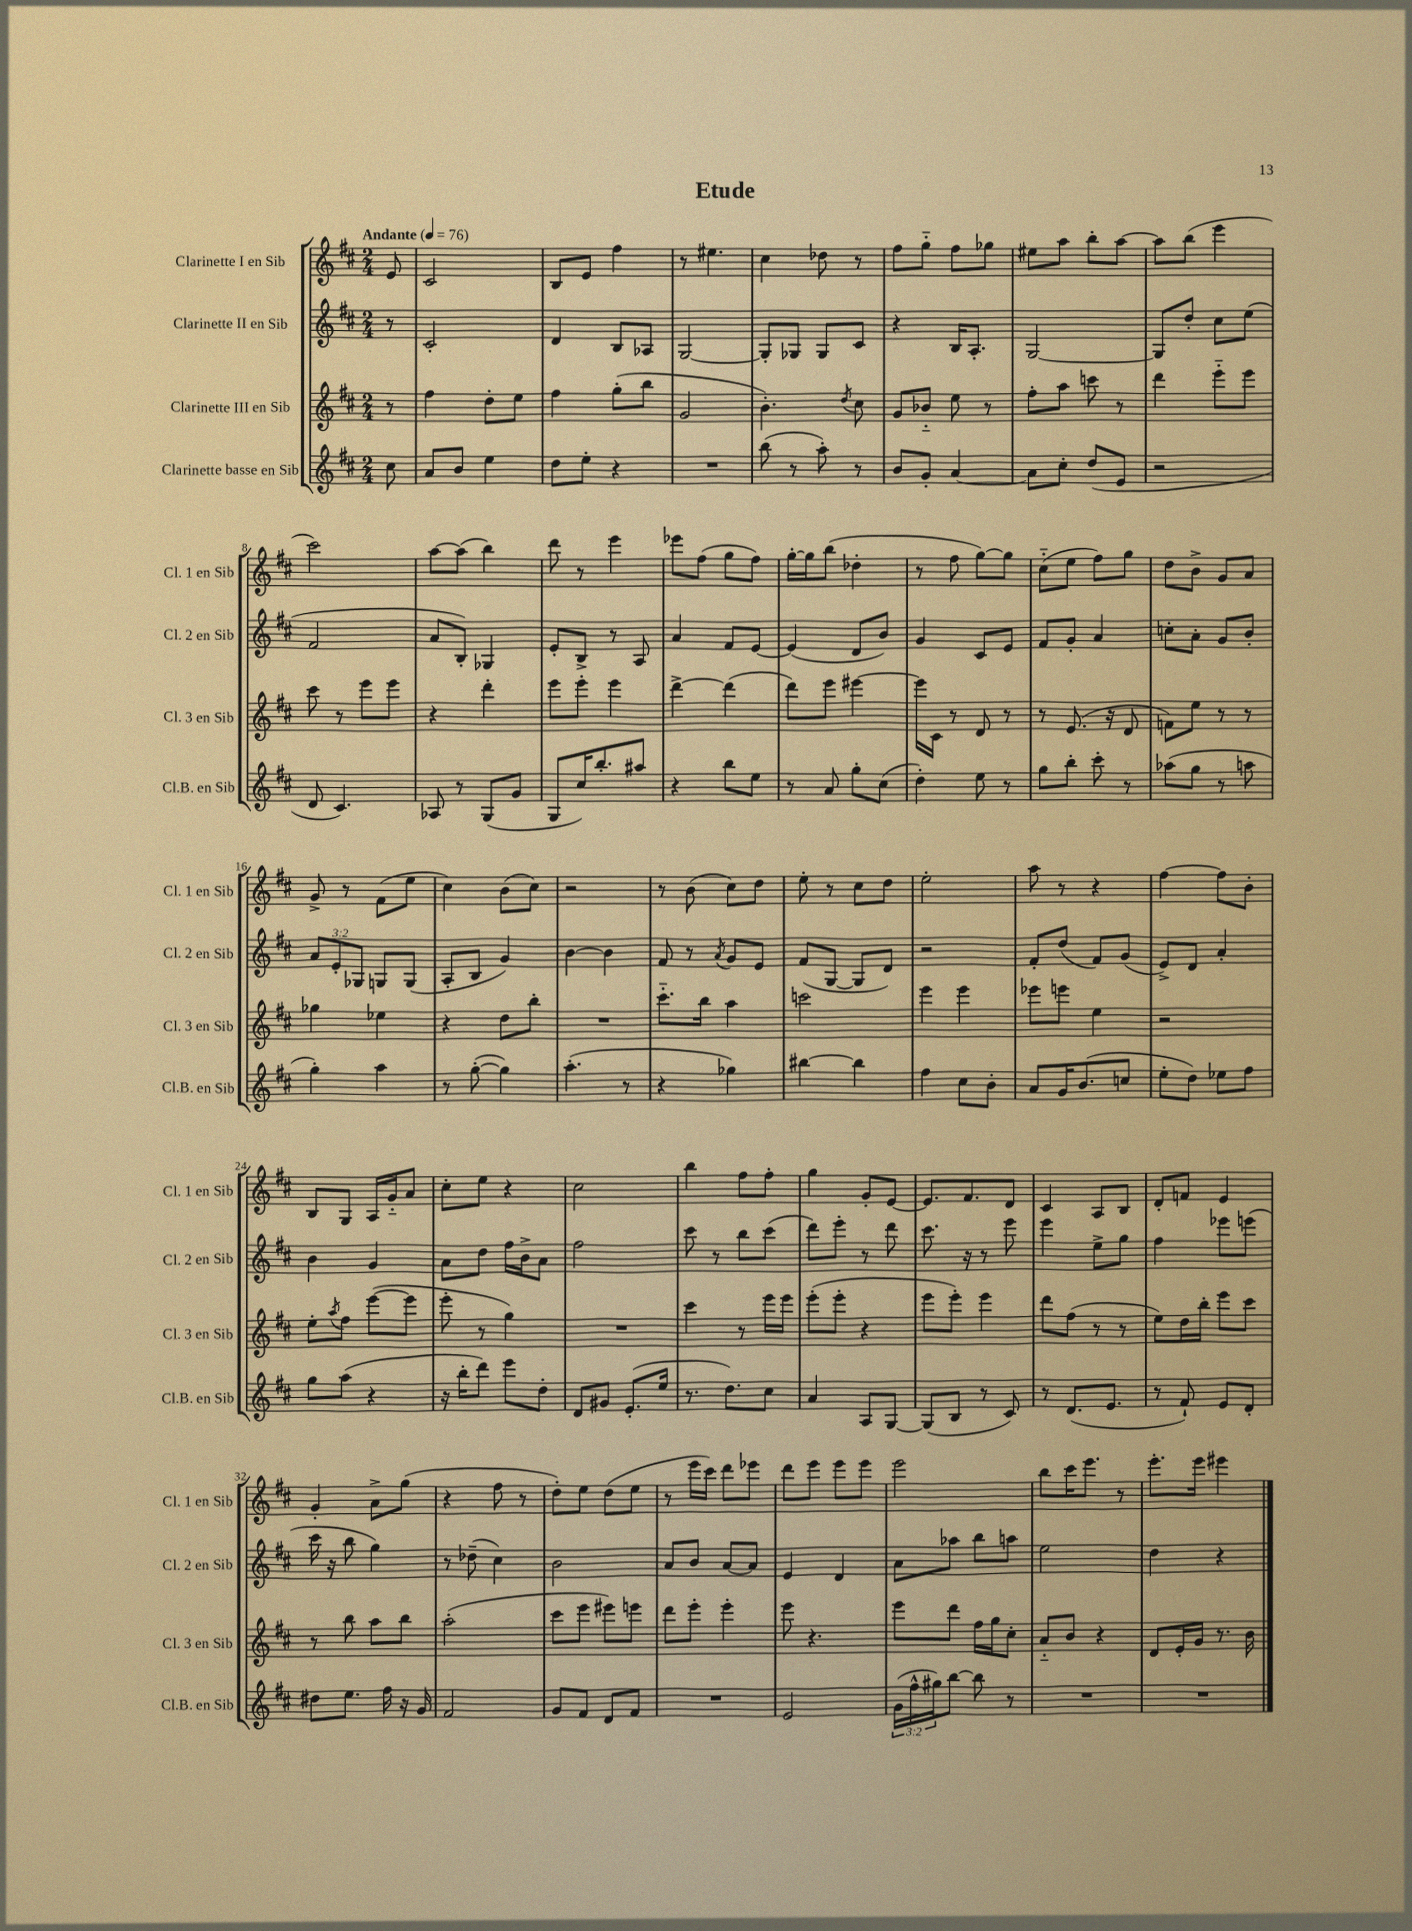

**kern	**kern	**kern	**kern
*part4	*part3	*part2	*part1
*staff4	*staff3	*staff2	*staff1
*I"Clarinette basse en Sib	*I"Clarinette III en Sib	*I"Clarinette II en Sib	*I"Clarinette I en Sib
*I'Cl.B. en Sib	*I'Cl. 3 en Sib	*I'Cl. 2 en Sib	*I'Cl. 1 en Sib
*clefG2	*clefG2	*clefG2	*clefG2
*k[f#c#]	*k[f#c#]	*k[f#c#]	*k[f#c#]
*M2/4	*M2/4	*M2/4	*M2/4
*MM76	*MM76	*MM76	*MM76
=	=	=	=
!	!	!	!LO:TX:a:B:t=Andante
8cc#\	8r	8r	8e/
=1	=1	=1	=1
8a/L	4ff#\	2c#'/	2c#/
8b/J	.	.	.
4ee\	8dd'\L	.	.
.	8ee\J	.	.
=2	=2	=2	=2
8dd\L	4ff#\	4d/	8B/L
8ee'\J	.	.	8e/J
4r	(8gg'\L	8B/L	4ff#\
.	8bb\J	8A-X/J	.
=3	=3	=3	=3
2r	2g/	[2G/	8r
.	.	.	4.ee#X\
=4	=4	=4	=4
(8bb\	4.b'\)	8G'/L]	4cc#\
8r	.	8G-X/J	.
8aa'\)	.	8G-/L	8dd-X\
.	8qdd/	.	.
8r	8cc#\	8c#/J	8r
=5	=5	=5	=5
8b/L	8g/L	4r	8ff#\L
8g'/J	8b-X/J	.	8gg\J
[4a/	8ee\	16B/KL	8ff#\L
.	.	8.A'/J	.
.	8r	.	8gg-X\J
=6	=6	=6	=6
8a\L]	8ff#'\L	[2G/	8ee#X\L
8cc#'\J	8aa\J	.	8aa\J
(8dd/L	8cccn\	.	8bb'\L
8e/J	8r	.	[8aa\J
=7	=7	=7	=7
2r	4ddd\	8G/L]	8aa\L]
.	.	8dd'/J	(8bb\J
.	8eee\L	8cc#\L	4eee\
.	8eee\J	(8ee\J	.
!!LO:LB:g=z
=8	=8	=8	=8
8d/	8ccc#\	2f#/	2ccc#\)
4.c#/)	8r	.	.
.	8eee\L	.	.
.	8eee\J	.	.
=9	=9	=9	=9
8A-X/	4r	8a/L	[8aa\L
8r	.	8B'/J)	(8aa\J]
(8G/L	4ddd'\	4G-X/	4bb\)
8g/J	.	.	.
=10	=10	=10	=10
8G/L	8eee\L	8e'/L	8ddd\
16cc#/K)	8eee'\J	8B^/J	8r
8.bb'/	.	.	.
.	4eee\	8r	4eee\
8aa#X/J	.	8A/	.
=11	=11	=11	=11
4r	[4ddd^\	4a/	8eee-X\L
.	.	.	(8ff#\J
8bb\L	(4ddd\]	8f#/L	8gg\L
8ee\J	.	[8e/J	8ff#\J)
=12	=12	=12	=12
8r	8ddd\L)	(4e/]	[16gg'\LL
.	.	.	16gg\J]
8a/	8eee\J	.	(8bb\J
8gg'\L	[4eee#X\	8d/L	4dd-X'\
(8cc#\J	.	8b/J)	.
=13	=13	=13	=13
4dd'\)	16eee#\LL]	4g/	8r
.	16c#\JJ	.	.
.	8r	.	8ff#\
8ee\	8d/	8c#/L	[8gg\L)
8r	8r	8e/J	8gg\J]
=14	=14	=14	=14
8gg\L	8r	8f#/L	(8cc#\L
8bb'\J	(8.e/	8g'/J	8ee\J
8ccc#'\	.	4a/	8ff#\L)
.	16r	.	.
8r	8d/	.	8gg\J
=15	=15	=15	=15
(8aa-X\L	8fn\L)	8ccn'\L	8dd\L
8gg\J	8ee\J	8a'\J	8b^\J
8r	8r	8g/L	8g/L
8aan\	8r	8b'/J	8a/J
!!LO:LB:g=z
=16	=16	=16	=16
4gg'\)	4gg-X\	12a/L	8g^/
.	.	12e'/	.
.	.	.	8r
.	.	12G-X/J	.
4aa\	4ee-X\	8Gn/L	(8f#\L
.	.	(8G/J	8ee\J
=17	=17	=17	=17
8r	4r	8A'/L	4cc#\)
([8gg'\	.	8B/J	.
4gg\])	8dd\L	4g/)	(8b\L
.	8bb'\J	.	8cc#\J)
=18	=18	=18	=18
(4.aa'\	2r	[4b\	2r
.	.	4b\]	.
8r	.	.	.
=19	=19	=19	=19
4r	8.ccc#\L	8f#/	8r
.	.	8r	(8b\
.	16bb\Jk	.	.
.	.	8qa/	.
4gg-X\)	4aa\	8g/L	8cc#\L)
.	.	8e/J	8dd\J
=20	=20	=20	=20
[4bb#X\	2cccn\	(8f#/L	8ee'\
.	.	[8G/J	8r
4bb#\]	.	8G/L]	8cc#\L
.	.	8d/J)	8dd\J
=21	=21	=21	=21
4ff#\	4eee\	2r	2ee'\
8cc#\L	4eee\	.	.
8b'\J	.	.	.
=22	=22	=22	=22
8a/L	8eee-X\L	8f#'/L	8aa\
16g/K	8eeen\J	(8dd/J	8r
(8.b/	.	.	.
.	4ee\	8f#/L)	4r
8ccn/J	.	(8g/J	.
=23	=23	=23	=23
8ee'\L	2r	8e^/L)	[4ff#\
8dd\J)	.	8d/J	.
8ee-X\L	.	4a'/	8ff#\L]
8ff#\J	.	.	8b'\J
!!LO:LB:g=z
=24	=24	=24	=24
8gg\L	8ee'\L	4b\	8B/L
.	8qaa/	.	.
(8aa\J	8ff#\J	.	8G/J
4r	([8eee\L	4g/	16A/LL
.	.	.	16g/J
.	8eee\J]	.	8a/J
=25	=25	=25	=25
16r	8eee'\	8a\L	8cc#'\L
16bb'\KL	.	.	.
8ddd\J)	8r	8dd\J	8ee\J
8eee\L	4gg\)	16ff#\LL	4r
.	.	16b^\J	.
8dd'\J	.	8a\J	.
=26	=26	=26	=26
8d/L	2r	2ff#\	2cc#\
8g#X/J	.	.	.
(8.e'/L	.	.	.
16ee/Jk	.	.	.
=27	=27	=27	=27
8.r	4ccc#\	8ccc#\	4bb\
.	.	8r	.
8.dd\L)	.	.	.
.	8r	8bb\L	8ff#\L
8cc#\J	16eee\LL	(8ccc#\J	8ff#'\J
.	16eee\JJ	.	.
=28	=28	=28	=28
4a/	(8eee'\L	8ddd\L)	4gg\
.	8eee'\J	8eee'\J	.
8A/L	4r	8r	8g'/L
[8G/J	.	8ddd\	[8e/J
=29	=29	=29	=29
(8G/L]	8eee\L	8.ccc#\	8.e/L]
8B/J	8eee'\J)	.	.
.	.	16r	8.f#/
8r	4eee\	8r	.
8c#/)	.	8eee\	8d/J
=30	=30	=30	=30
8r	8ddd\L	4eee\	4c#/
(8.d/L	(8ff#\J	.	.
.	8r	8ee^\L	8A/L
8.e/J	.	.	.
.	8r	8gg\J	8B/J
=31	=31	=31	=31
8r	8ee\L)	4ff#\	8d'/L
8f#`/)	16dd\L	.	8fn/J
.	16bb'\JJ	.	.
8e/L	8eee\L	8eee-X\L	4e/
8d'/J	8ccc#\J	(8eeen\J	.
!!LO:LB:g=z
=32	=32	=32	=32
8dd#X\L	8r	16ccc#\	4g'/
.	.	16r	.
8.ee\J	8bb\	8bb\	.
.	8aa\L	4gg\)	8a^\L
16ff#\	.	.	.
16r	8bb\J	.	(8gg\J
16g/	.	.	.
=33	=33	=33	=33
2f#/	(2aa'\	8r	4r
.	.	(8dd-X~\	.
.	.	4cc#\)	8ff#\
.	.	.	8r
=34	=34	=34	=34
8g/L	8ccc#\L	2b\	8dd'\L)
8f#/J	8eee\J	.	8ee\J
8d/L	8eee#X\L)	.	(8dd\L
8f#/J	8eeen\J	.	8ee\J
=35	=35	=35	=35
2r	8ddd\L	8a/L	8r
.	8eee'\J	8b/J	16eee\LL
.	.	.	16ccc#\JJ)
.	4eee'\	[8a/L	8ddd\L
.	.	8a/J]	8eee-X\J
=36	=36	=36	=36
2e/	8eee\	4e/	8ddd\L
.	4.r	.	8eee\J
.	.	4d/	8eee\L
.	.	.	8eee\J
=37	=37	=37	=37
(24g\LL	8eee\L	8a\L	2eee\
24ff#^^\	.	.	.
24gg#X\J)	.	.	.
[8bb\J	8ddd\J	8aa-X\J	.
8bb\]	16ff#\LL	8bb\L	.
.	16gg\J	.	.
8r	8cc#'\J	8aan\J	.
=38	=38	=38	=38
2r	8a/L	2ee\	8bb\L
.	8b/J	.	16ccc#\K
.	.	.	8.eee\J
.	4r	.	.
.	.	.	8r
=39	=39	=39	=39
2r	8d/L	4dd\	8.eee'\L
.	16e'/L	.	.
.	16g/JJ	.	16eee\Jk
.	8.r	4r	4eee#X\
.	16b\	.	.
==	==	==	==
*-	*-	*-	*-
